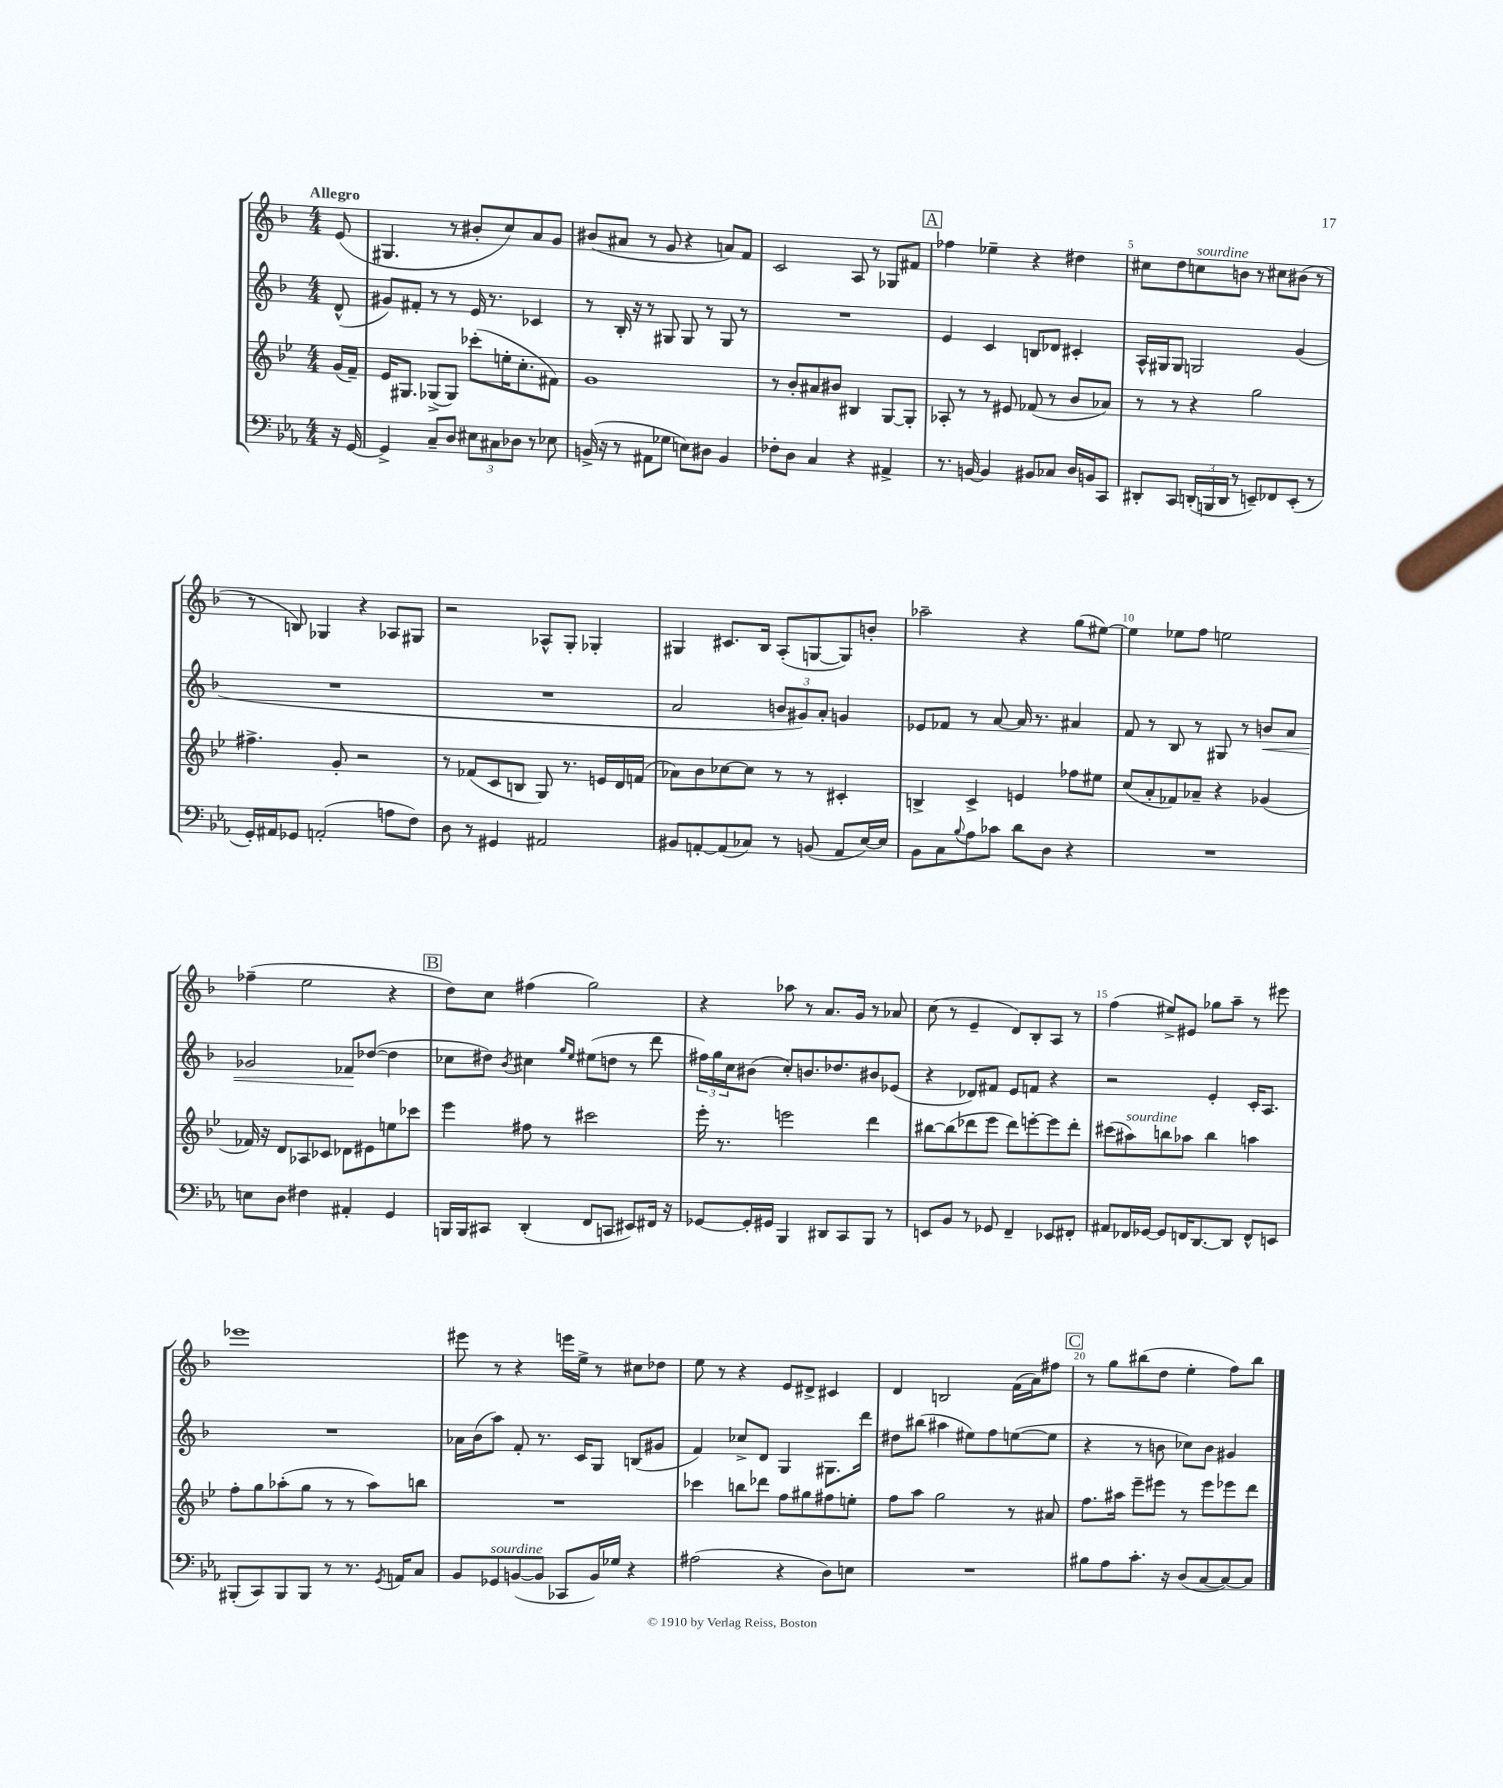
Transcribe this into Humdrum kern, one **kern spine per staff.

**kern	**kern	**kern	**kern
*staff4	*staff3	*staff2	*staff1
*clefF4	*clefG2	*clefG2	*clefG2
*k[b-e-a-]	*k[b-e-]	*k[b-]	*k[b-]
*M4/4	*M4/4	*M4/4	*M4/4
16r	(16g	(8d^^	(8e
[16GG	16f~)	.	.
=	=	=	=
4GG^]	16e-	8g#)	4.G#
.	8.G#	.	.
.	.	8f#'	.
8C~	(8G-^	8r	.
8D	8G-)	8r	8r
12E#	(8ccc-'	16e	8b#'
.	.	8.r	.
12C#	.	.	.
.	16ee'	.	8cc)
12D-	.	.	.
.	8.cc'	.	.
8r	.	4c-	8a
8E-	8f#)	.	8g
=	=	=	=
(16BB^	1g	8r	(8b#
16r	.	.	.
8r	.	16B-'	8a#
.	.	16r	.
8AA#	.	8r	8r
8G-	.	8G#	8g
8E)	.	8G#	4r
8D#	.	8r	.
4BB	.	8G#	8a)
.	.	8r	8f
=	=	=	=
8F-'	8r	1r	2c
8D	8b-'	.	.
4C	8a#	.	.
.	8b#	.	.
4r	4B#	.	8A
.	.	.	8r
4AA#^	[8G	.	8G-
.	8G']	.	8f#
=	=	=	=
8.r	8A-'	4e	4ff-
.	8r	.	.
[16BB	.	.	.
4BB]	8r	4c	4ee-~
.	8e#	.	.
8BB#	(8f-	8B	4r
8C-	8r	8d-	.
16D	8b-	4c#'	4dd#
16BB	.	.	.
8CC	8a-)	.	.
=	=	=	=
8DD#'	8r	16A^^	8cc#
.	.	16G#	.
8CC	8r	8G#	8dd
(24DD'	4r	2G	8cc
24BBB	.	.	.
24DD	.	.	.
8r	.	.	8b
8EE~)	2gg	.	8r
8FF-	.	.	8cc#
(8EE'	.	(4g	(8b#
8r	.	.	8r
=	=	=	=
16GG')	4.ff#^	1r	8r
16AA#	.	.	.
8GG-	.	.	8B)
(2AA'	.	.	4G-
.	8g'	.	.
.	2r	.	4r
8A	.	.	8A-
8F)	.	.	8G#
=	=	=	=
8D	8r	1r	2r
8r	(8f-	.	.
4GG#	8c	.	.
.	8B	.	.
2AA#	8G)	.	8A-^^
.	8.r	.	8G'
.	.	.	4G-'
.	16e	.	.
.	16d	.	.
.	(16f	.	.
=	=	=	=
8BB#	8a-)	2a	4G#
[8AA'	8b-	.	.
(8AA]	[8cc-	.	8.c#
8C-)	8cc-]	.	.
.	.	.	16B-
8r	8r	12b	(8A'
.	.	12g#)	.
(8BB	8r	.	[8G
.	.	12a'	.
8AA	4c#'	4g	8G])
[16E-)	.	.	8b'
16E-]	.	.	.
=	=	=	=
8BB-	4B^	8e-	2aa-~
8C	.	8f-	.
8qqB-	.	.	.
8A-	4c^	8r	.
8c-	.	[8a	.
8d	4e	16a]	4r
.	.	8.r	.
8D	.	.	.
4r	8ff-	4a#	(8gg
.	8ee#	.	[8ee#)
=	=	=	=
1r	(8cc	8f	4ee#]
.	8a'	8r	.
.	8f-)	8B-	8ee-
.	8a-~	8r	8ff
.	4r	8G#	2ee
.	.	8r	.
.	(4g-	8b	.
.	.	8a	.
=	=	=	=
8E	16f-)	2g-	(4ff-~
.	16r	.	.
8D	8d	.	.
4F#	8A-	.	2ee
.	8c-	.	.
4AA#'	8d-	8f-	.
.	8e#	([8dd-	.
4GG	8ee	4dd-]	4r
.	8ccc-	.	.
=	=	=	=
16BBB	4eee-	8cc-	8dd)
16BBB	.	.	.
8CC#	.	8dd#)	8cc
.	.	8qb-	.
(4DD'	8ff#	4cc#	(4ff#
.	8r	.	.
.	.	16qqgg	.
.	.	16qqee	.
8FF	2ccc#	(8ee#	2gg)
8CC	.	8dd	.
8EE#)	.	8r	.
16FF#	.	8ddd	.
16r	.	.	.
=	=	=	=
[8GG-	16eee-'	24ff#)	4r
.	.	24gg	.
.	8.r	.	.
.	.	24cc	.
16GG-']	.	(8b#	.
16GG#	.	.	.
4BBB-	2eee	8cc')	8aa-
.	.	8.b	8r
8DD#	.	.	8.a
.	.	8.dd-	.
8CC	.	.	.
.	.	.	16g
8BBB-	4ddd	8b#	8r
8r	.	(8e-	8a-
=	=	=	=
8EE	[8bb#	4r	(8cc
8BB-	(8bb#]	.	8r
8r	8ddd-	8d-)	4e~
8GG-	8eee-	8f#	.
4FF~	8ddd-)	8e	8d)
.	[8eee'	8f	8B-'
8EE-	8eee]	4r	8A
8FF#'	8ddd-'	.	8r
=	=	=	=
8AA#	(8ccc#	2r	(4ff
16FF-	8aa#)	.	.
[16GG-	.	.	.
8GG-]	8bb	.	8ee#^)
16FF	8aa-	.	8e#
[8.DD	.	.	.
.	4bb	4e'	8gg-
8DD]	.	.	8aa~
8FF^^	4aa	16c'	8r
.	.	8.A	.
8EE	.	.	8eee#
=	=	=	=
(8BBB#'	8ff'	1r	1eee-
8CC)	8gg	.	.
8BBB#	(8aa-'	.	.
8BBB#	8gg	.	.
8r	8r	.	.
8.r	8r	.	.
.	8aa-)	.	.
8qGG	.	.	.
16AA	.	.	.
8C	8bb	.	.
=	=	=	=
8BB-	1r	16a-	8eee#
.	.	(16b-	.
8GG-	.	8aa)	8r
([8BB	.	8f'	4r
8BB]	.	8.r	.
8CC-	.	.	16eee
.	.	16c	16ee^
16BB)	.	8G	8r
16G-	.	.	.
4r	.	(8B	8cc#
.	.	8g#	8dd-
=	=	=	=
(2A#	4ccc-	4f)	8ee
.	.	.	8r
.	8bb	8cc-^	4r
.	8ddd-	8d	.
4r	8ff	4G	8e
.	8gg#	.	8d#^
8D)	8ff#	8.G#	4c#
8E	8ee'	.	.
.	.	16ddd	.
=	=	=	=
1r	8ff	8dd#	4d
.	8aa	(8bb#	.
.	2gg	4aa#	2B
.	.	8ee#)	.
.	.	8ff	.
.	8r	([8ee	(16f
.	.	.	16a)
.	8a#	8ee]	8ff#
=	=	=	=
8B#	8.ff	4r	8r
8A-	.	.	8gg
.	16aa#	.	.
8.c'	8eee-~	8r	(8bb#
.	8eee#	8b	8dd
16r	.	.	.
(8D	8r	8cc-)	4ee'
[8C	8eee#	8b	.
8C_)	8eee-	4g#	8ff)
8C]	8ddd	.	8bb#
==	==	==	==
*-	*-	*-	*-
